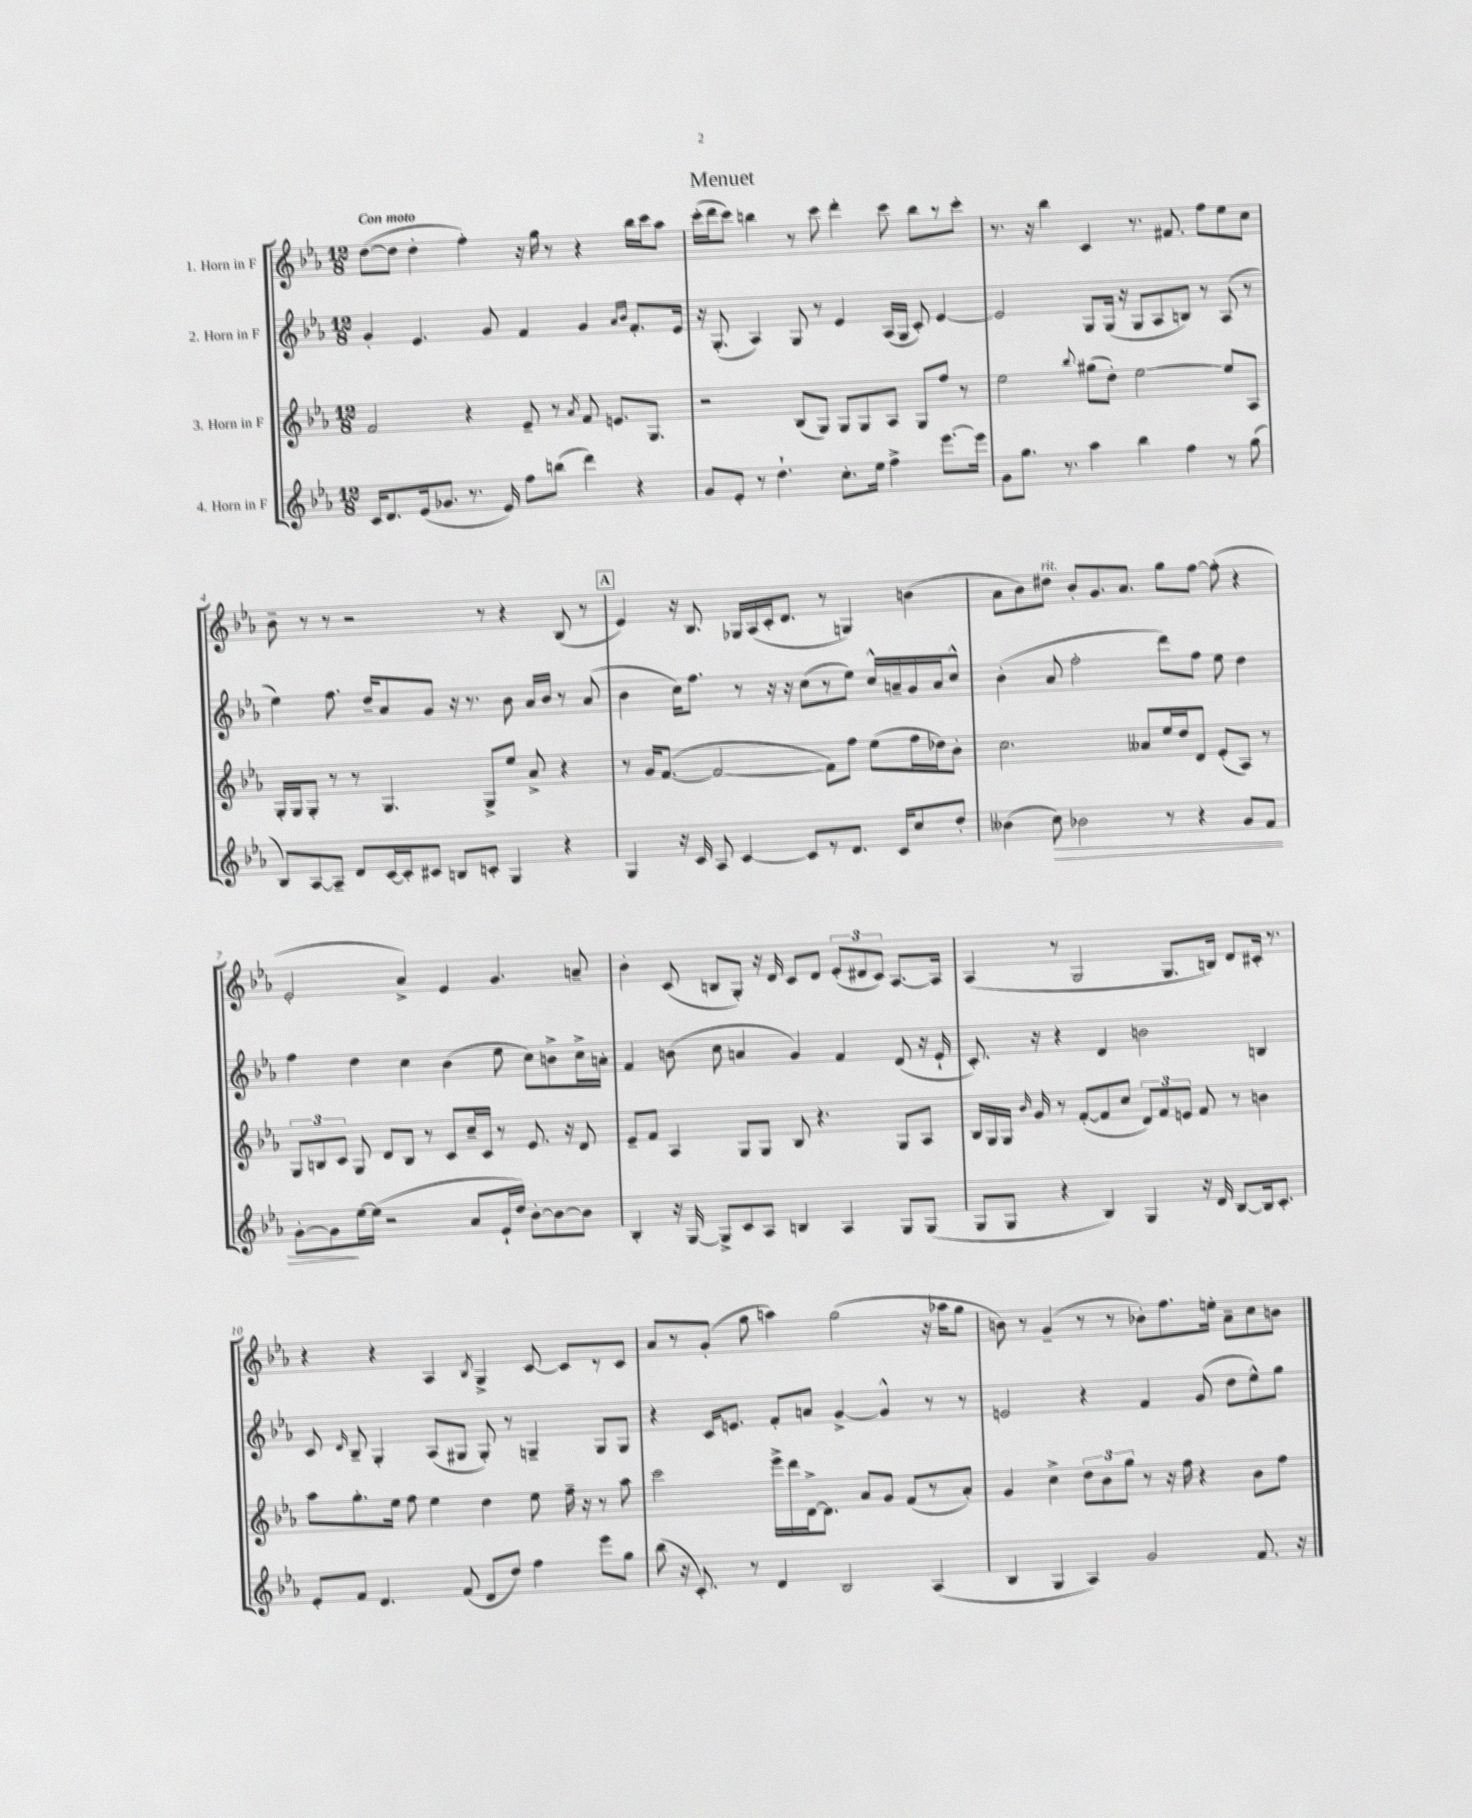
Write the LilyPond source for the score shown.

\header { title = "Menuet" }
<<
\new StaffGroup <<
\new Staff = "s0" \with { instrumentName = "1. Horn in F" } {
    \clef treble \key ees \major \numericTimeSignature \time 12/8 \tempo "Con moto"
    \autoBeamOff d''8[~( d''8] d''4-. f''4-.) r16 g''16 r8 r4 bes''16[ c'''16 aes''8] |
    c'''16[-.( d'''16 c'''8]) b''4 r8 c'''8 d'''4-. c'''8 b''8[ r8 c'''8]-. |
    r8. r16 bes''4 c'4 r8. fis'8. f''8[ ees''8 c''8] |
    bes'8-- r8 r8 r2 r8 r4 bes8( r8 |
    \mark \markup { \box "A" } ees'4) r16 bes8. ges16[ aes16( c'16-. d'8.] r8 g4) b'4( |
    aes'8[ bes'8) dis''8]^\markup { \italic "rit." } bes'8[-. g'8. aes'8.] g''8[ f''8]~ f''8-.( r4 |
    ees'2-. aes'4->) ees'4 g'4. a'8-- |
    bes'4-. c'8( b8[ g8]-.) r16 d'16 c'8[ d'8] \tuplet 3/2 { ees'8[-.( dis'8 c'8]) } aes8.[~ aes16] |
    aes4( r8 g2 g8.[ b16]) d'8[ cis'16]-. r8. |
    r4 r4 aes4 \acciaccatura { bes8 } g4-> c'8~ c'8[ r8 c'8] |
    aes'8[ r8 g'8]-.( g''8 a''4) g''2( r16 aes''16[ g''8] |
    b'8) r8 g'4--( r8 r8 bes'8[-.) f''8. e''16]-. aes'8[-- c''8 b'8] \bar "|." |
}
\new Staff = "s1" \with { instrumentName = "2. Horn in F" } {
    \clef treble \key ees \major \numericTimeSignature \time 12/8
    \autoBeamOff g'4-. ees'4. g'8 f'4 g'4 \grace { aes'16[ bes'16] } f'8.[-. ees'16] |
    r16 g8.-.( aes4) g8 r8 ees'4 aes16[( g16] c'8-.) ees'4~ |
    ees'2 g8[ g16]( r16 g8[ aes8 b8]) r8 aes8( r8 |
    ees''4) f''8. d''16[-- aes'8 g'8] r16 r8. bes'8 aes'16[ bes'16] r8 aes'8( |
    \mark \markup { \box "A" } bes'4 c''16[) f''8.] r8 r16 r16 c''8[( r8 ees''8]) c''16[-^ a'16-- g'16 a'16 c''8]-^ |
    bes'4-.( aes'8 f''2-. d'''8[) f''8] ees''8 d''4 |
    f''4 d''4 c''4 bes'4( ees''8 c''8[) b'8-> c''16-> a'16]-. |
    f'4 b'8( c''8 a'4 g'4) f'4 d'8( r16 ees'16-! |
    c'8.-.) r16 r4 d'4 b'2 b4 |
    c'8 \grace { d'16 } bes8-- g4-. aes8[( gis8] gis8-.) r8 g4-- g8[ g8] |
    r4 c'16[ e'8.] f'8[-. a'8] g'4~-> g'4-^ r8 r8 |
    e'2 r4 f'4 g'8( d''8[ ees''8-^) g''8] \bar "|." |
}
\new Staff = "s2" \with { instrumentName = "3. Horn in F" } {
    \clef treble \key ees \major \numericTimeSignature \time 12/8
    \autoBeamOff f'2 r4 ees'8-- r8 \acciaccatura { aes'8 } f'8 e'8.[ g8.] |
    r2 bes8[( g8]) g8[ g8 aes8] g8[ f''8] r8 |
    ees''2 \appoggiatura { bes''8 } gis''8[( d''8]-.) ees''2~ ees''8[ aes8] |
    g16[-. g16 g8]-. r8 r8 g4. g8[-> ees''8] aes'8-> r4 |
    \mark \markup { \box "A" } r8 g'16[ f'8.]~( f'2~ f'8[) f''8] ees''8[( f''16 des''16) bes'8]-. |
    c''2. aeses'8[ ees''16 d''16 d'8] ees'8[-.( aes8]) r8 |
    \tuplet 3/2 { g8[ b8 c'8] } g8 d'8[ b8] r8 c'8[ c''16-- c'16] r8 ees'8. r16 d'8 |
    ees'8[-- f'8] aes4 g8[ g8] bes8 r4. g8[ aes8] |
    bes16[ g16 g16] \grace { bes'16 } g'16 r8 f'8[~-.( f'8 c''8] \tuplet 3/2 { d'8[) f'8 e'8] } f'8 r8 b'4 |
    aes''8[ g''8.-. ees''16] f''8 ees''4 d''4 ees''8 f''16-- r16 r8 aes''8 |
    c'''2 ees'''16[-> d'''16 d'16~-> d'8.] aes'8[ g'8] f'8[( r8 aes'8]-.) |
    g'4 c''4-> \tuplet 3/2 { d''8[ bes'8 g''8] } r8 r16 f''16 r4 bes'8[ f''8] \bar "|." |
}
\new Staff = "s3" \with { instrumentName = "4. Horn in F" } {
    \clef treble \key ees \major \numericTimeSignature \time 12/8
    \autoBeamOff c'16[ d'8. ees'16( ges'8.] r8. ees'16) f''8[ b''8]( d'''4) r4 |
    g'8[ ees'8]-. r8 d''4.-! c''8.[-. ees''16] f''4-> ees'''8.[~ ees'''16] |
    g'8[ g''8.] r8. aes''4 bes''4 f''4 r8 g''8( |
    bes8[) aes8~ aes8]-- d'8[ c'16~ c'16-. cis'8] b8[ c'8]-. g4 r4 |
    \mark \markup { \box "A" } g4 r16 c'16 aes8 c'4~ c'8[ r8 d'8.] c'16[ c''8 d''8]-. |
    beses'4( c''8\>) bes'2 r8 r4 g'8[ f'8] |
    g'8[~-. g'8\! ees''16~ ees''16]( r2 aes'8[ ees'16-! d''16]) bes'8[~-. bes'8~ bes'8] |
    bes4-. r16 g16~ g8[-> c'8 aes8] b4 aes4 g8[ g8]( |
    g8[ g8] r4 bes4) g4 r16 d'16 bes8[~ bes16 c'8.]-. |
    ees'8[-. f'8] d'4. f'8( d'8[ d''8]) f''4 ees'''8[ g''8] |
    bes''8( r16 c'8.-.) r8 d'4 bes2 aes4( |
    bes4 g4 aes4) g'2 f'8. r16 \bar "|." |
}
>>
>>
